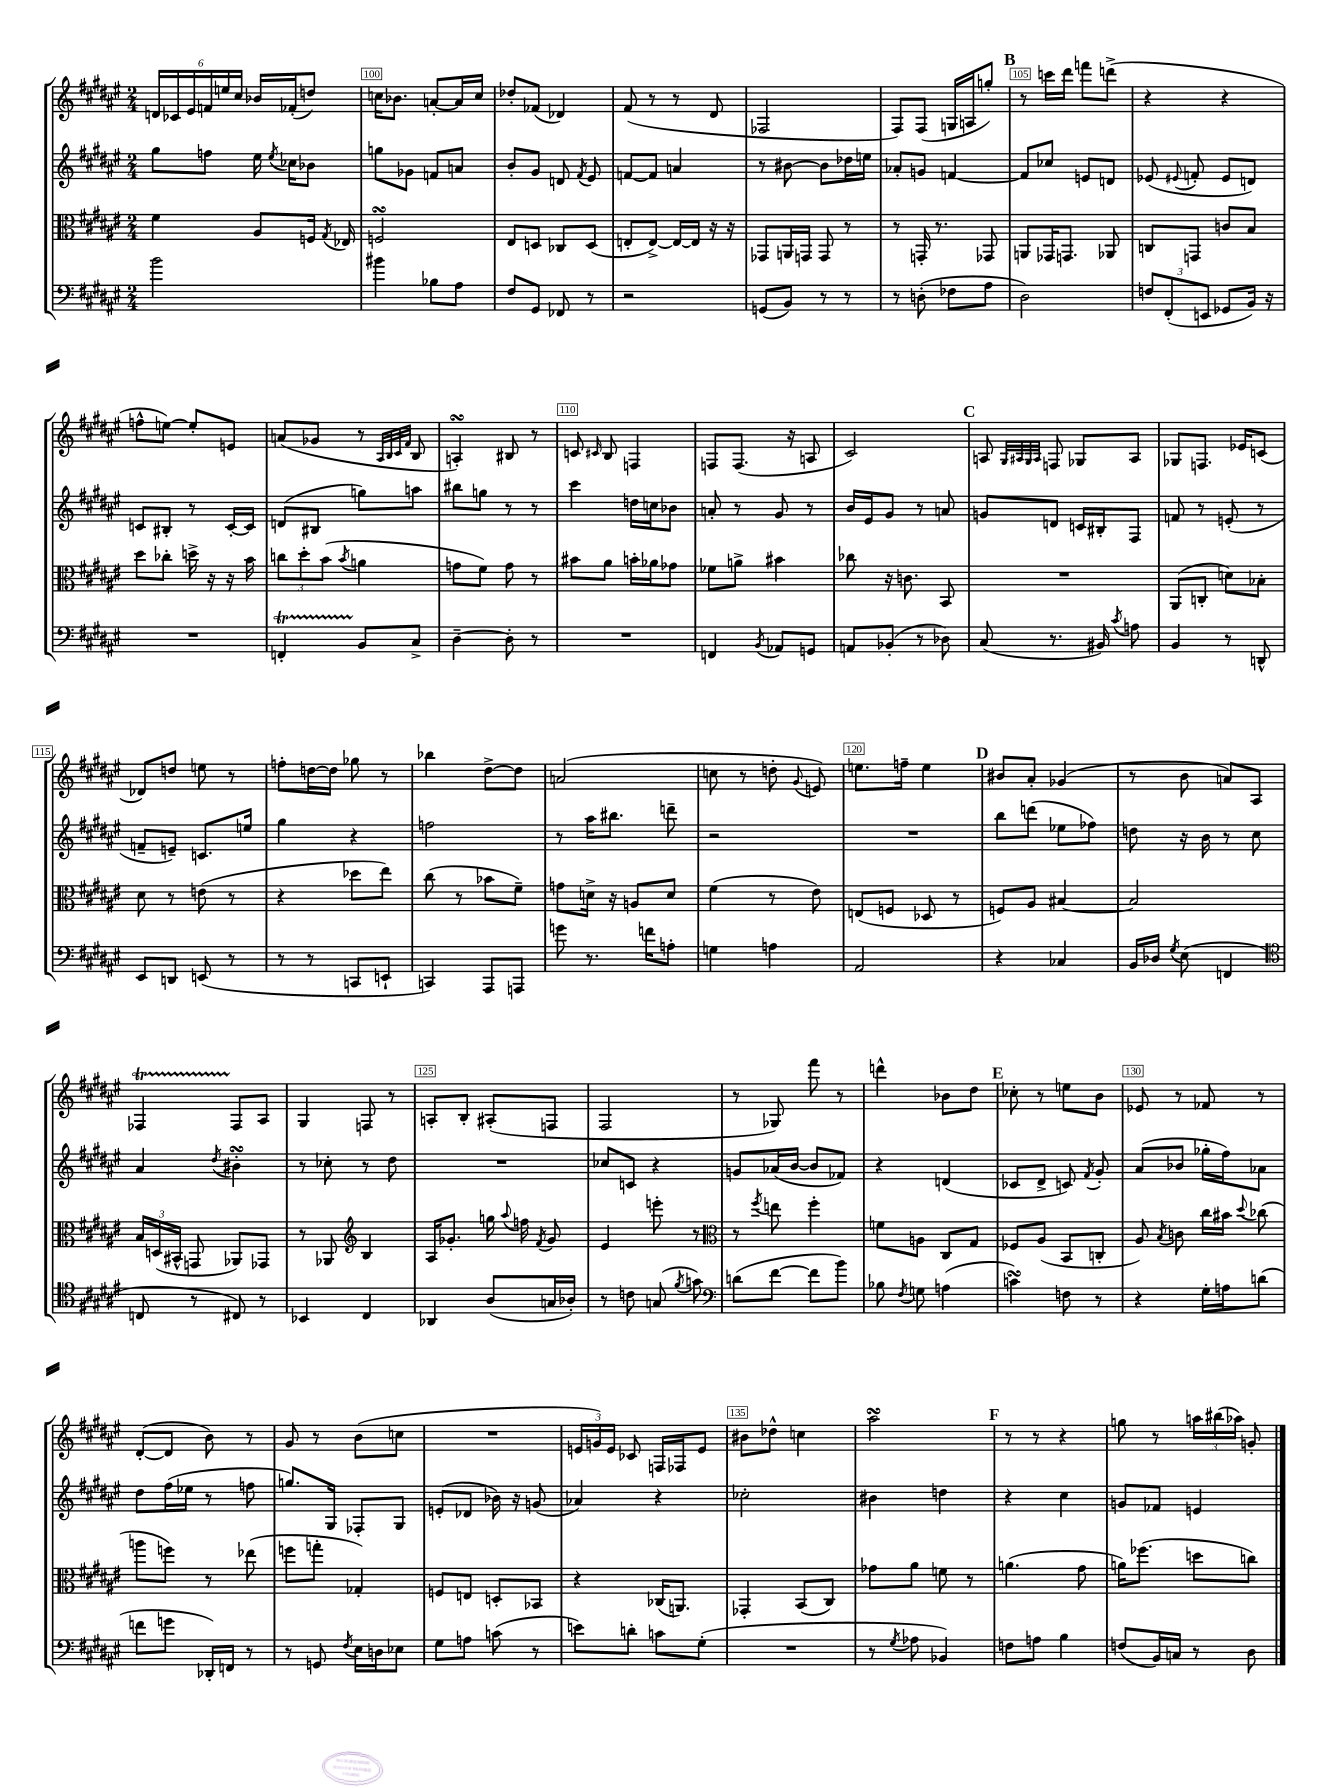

**kern	**kern	**kern	**kern
*staff4	*staff3	*staff2	*staff1
*clefF4	*clefC3	*clefG2	*clefG2
*k[f#c#g#d#a#e#]	*k[f#c#g#d#a#e#]	*k[f#c#g#d#a#e#]	*k[f#c#g#d#a#e#]
*M2/4	*M2/4	*M2/4	*M2/4
2b\	4f#\	8gg#\L	24d/LL
.	.	.	24c-/
.	.	.	24e#/
.	.	8ff\J	24f/
.	.	.	24ee/
.	.	.	24cc#/JJ
.	8A#/L	16ee#\	16b-/LL
.	.	8qee#/	.
.	.	16cc-\LK	(16f-'/J
.	16F/Jk	8b-\J	8dd/J)
.	8qG#/	.	.
.	16E-/	.	.
=	=	=	=
4b#\	2F/	8gg\L	16cc\LK
.	.	.	8.b-\J
.	.	8g-\J	.
8B-\L	.	8f/L	[8a'/L
8A#\J	.	8a/J	16a/]L
.	.	.	16cc/JJ
=	=	=	=
8F#/L	8E#/L	8b'/L	8dd-'/L
8GG#/J	8D/J	8g#/J	(8f-/J
8FF-/	8C-/L	8d/	4d-/)
.	.	8qf#/	.
8r	(8D/J	8e#/	.
=	=	=	=
2r	8E'/L	[8f/L	(8f#/
.	[8E^/J)	8f/]J	8r
.	16E/_LL	4a/	8r
.	16E/]JJ	.	.
.	16r	.	8d#/
.	16r	.	.
=	=	=	=
(8GG/L	8GG-/L	8r	2F-/
8BB/J)	16AA/L	[8b#\	.
.	16GG/JJ	.	.
8r	8GG/	8b#\]L	.
8r	8r	16dd-\L	.
.	.	16ee\JJ	.
=	=	=	=
8r	8r	8a-'/L	8F#/L)
(8D'\	16GG'/	8g/J	(8F#/J
.	8.r	.	.
8F-\L	.	[4f/	16G/LL
.	.	.	16A/J
8A#\J	8GG-/	.	8gg'/J)
=	=	=	=
2D#\)	8AA/L	8f/]L	8r
.	16GG-/K	8cc-/J	16ccc\LL
.	8.GG/J	.	16ddd#\JJ
.	.	8e/L	8fff\L
.	8AA-/	8d/J	(8ddd^\J
=	=	=	=
12F/L	8C/L	(8e-/	4r
(12FF#'/	.	.	.
.	.	8qqe#/	.
.	8GG/J	8f'/	.
12EE/J	.	.	.
8GG-/L	8c/L	8e#/L	4r
16BB/Jk)	8B/J	8d/J)	.
16r	.	.	.
=	=	=	=
2r	8dd#\L	8c/L	8ff^^\L
.	8cc-'\J	8B#'/J	[8ee\J)
.	16dd^\	8r	8ee'/]L
.	16r	.	.
.	16r	[16c'/LL	8e/J
.	16b\	16c/]JJ	.
=	=	=	=
4FF'/	12cc\L	(8d/L	(8a/L
.	12dd#'\	.	.
.	.	8B#/J	8g-/J
.	(12b\J	.	.
.	8qb/	.	.
8BB/L	4a\	8gg\L)	8r
.	.	.	32qqA#/LLL
.	.	.	32qqB/
.	.	.	32qqc#/
.	.	.	32qqf#/JJJ
8C#^/J	.	8aa\J	8B/
=	=	=	=
[4D#~\	8g\L	8bb#\L	4A'/)
.	8f#\J)	8gg\J	.
8D#'\]	8g\	8r	8B#/
8r	8r	8r	8r
=	=	=	=
2r	8b#\L	4ccc#\	8c/
.	.	.	16qqc#/
.	8a#\J	.	8B/
.	16b'\LL	16dd\LL	4F/
.	16a-\J	16cc\J	.
.	8g-\J	8b-\J	.
=	=	=	=
4FF/	8f-\L	8a'/	8F/L
.	8a^\J	8r	(8.F/J
8qBB/	.	.	.
8AA-/L	4b#\	8g#/	.
.	.	.	16r
8GG/J	.	8r	8A/
=	=	=	=
8AA/L	8cc-\	16b/LL	2c#/)
.	.	16e#/J	.
(8BB-'/J	16r	8g#/J	.
.	8.c\	.	.
8r	.	8r	.
8D-\)	8BB/	8a/	.
=	=	=	=
(8C#/	2r	8g/L	8A/
.	.	.	32qqG#/LLL
.	.	.	32qqA#/
.	.	.	32qqG#/
.	.	.	32qqA#/JJJ
8.r	.	8d/J	8F/
.	.	16c/LL	8G-/L
16BB#/)	.	16B#'/J	.
8qc#/	.	.	.
8A\	.	8F#/J	8A#/J
=	=	=	=
4BB/	(8AA#/L	8f/	8G-/L
.	8C'/J	8r	8.F/J
8r	8d\L)	(8e'/	.
.	.	.	16e-/LK
8DD^^/	8B-'\J	8r	(8c/J
=	=	=	=
8EE#/L	8d#\	8f~/L	8d-/L)
8DD/J	8r	8e~/J)	8dd/J
(8EE/	(8e\	8.c/L	8ee\
8r	8r	.	8r
.	.	16ee/Jk	.
=	=	=	=
8r	4r	4gg#\	8ff'\L
8r	.	.	[16dd\L
.	.	.	16dd\]JJ
8CC/L	8dd-\L	4r	8gg-\
8EE`/J	8ee#\J)	.	8r
=	=	=	=
4CC/)	(8cc#\	2ff\	4bb-\
.	8r	.	.
8AAA#/L	8b-\L	.	[8dd#^\L
8AAA/J	8f#~\J)	.	8dd#\]J
=	=	=	=
8g\	8g\L	8r	(2a/
8.r	16d^\Jk	16aa#\LK	.
.	16r	8.bb#\J	.
.	8A/L	.	.
16f\LK	.	.	.
8A'\J	8d/J	8ddd~\	.
=	=	=	=
4G\	(4f#\	2r	8cc\
.	.	.	8r
4A\	8r	.	8dd'\
.	.	.	8qqg#/
.	8e#\)	.	8e/)
=	=	=	=
2AA#/	(8E/L	2r	8.ee\L
.	8F/J	.	.
.	.	.	16ff~\Jk
.	8D-/	.	4ee\
.	8r	.	.
=	=	=	=
4r	8F/L)	8bb\L	8b#/L
.	8A#/J	(8ddd\J	8a#'/J
4C-/	[4B#/	8ee-\L	(4g-/
.	.	8ff-\J)	.
=	=	=	=
16BB/LL	2B#/]	8dd\	8r
16D-/JJ	.	.	.
8qG#/	.	.	.
(8E#\	.	16r	8b\
.	.	16b\	.
4FF/	.	8r	8a/L)
.	.	8cc#\	8A#/J
=	=	=	=
*clefC4	*	*	*
8C/	24B/LL	4a#/	4F-/
.	(24D/	.	.
.	24BB#^^/JJ	.	.
8r	8GG/	.	.
.	.	8qdd#/	.
8C#/)	8AA-/L)	4b#'\	8F-/L
8r	8GG-/J	.	8A#/J
=	=	=	=
4BB-/	8r	8r	4G#/
.	8AA-/	8cc-'\	.
*	*clefG2	*	*
4C#/	4B/	8r	8F/
.	.	8dd#\	8r
=	=	=	=
4AA-/	16A#/LK	2r	8A'/L
.	8.g-'/J	.	.
.	.	.	8B'/J
(8A#/L	16gg\	.	(8A#'/L
.	8qqaa#/	.	.
.	16ff\	.	.
.	8qf#/	.	.
16G/L	8g-/	.	8F/J
16A-'/JJ)	.	.	.
=	=	=	=
8r	4e#/	8cc-/L	2F#/
8c\	.	8c/J	.
(8G/	8eee'\	4r	.
8qf#/	.	.	.
8g\)	8r	.	.
=	=	=	=
*clefF4	*clefC3	*	*
(8d\L	8r	8g/L	8r
.	8qff#/	.	.
[8f#\J	8ee\	(16a-/L	8G-/)
.	.	[16b/JJ	.
8f#\]L	4ff#'\	8b/]L	8fff#\
8b\J)	.	8f-/J)	8r
=	=	=	=
8B-\	8f\L	4r	4ddd^^\
8qF#/	.	.	.
8G\	8A\J	.	.
(4A\	8C#/L	(4d/	8b-\L
.	8G#/J	.	8dd#\J
=	=	=	=
4c\)	8F-/L	8c-/L	8cc-'\
.	(8A#/J	8d#^/J	8r
8F\	8BB/L	8c/)	8ee\L
.	.	8qf#/	.
8r	8C'/J	8g#'/	8b\J
=	=	=	=
4r	8A#/)	(8a#/L	8e-/
.	8qB/	.	.
.	8c\	8b-/J	8r
16G#'\LL	16cc#\LL	16gg-'\LL	8f-/
16A\J	16b#\JJ	16ff#\J)	.
.	8qqdd#/	.	.
(8d\J	(8cc-\	8a-\J	8r
=	=	=	=
8f\L	8aa\L	8dd#\L	([8d#'/L
8g\J	8ff\J)	(16ff#\L	8d#/]J
.	.	16ee-\JJ	.
16DD-'/LL)	8r	8r	8b\)
16FF/JJ	.	.	.
8r	(8ee-\	8ff\	8r
=	=	=	=
8r	8ff\L	8.gg/L)	8g#/
8GG/	8gg'\J	.	8r
.	.	16G#/Jk	.
8qF#/	.	.	.
16E#\LL	4G-'/)	8F-'/L	(8b\L
16D\J	.	.	.
8E-\J	.	8G#/J	8cc\J
=	=	=	=
8G#\L	8F/L	(8e'/L	2r
8A\J	8E/J	8d-/J	.
(8c\	8D'/L	16b-\)	.
.	.	16r	.
8r	8BB-/J	(8g/	.
=	=	=	=
8e\L)	4r	4a-/)	24e/LL
.	.	.	24g/)
.	.	.	24e/JJ
8d'\J	.	.	8c-/
8c\L	(16C-/LK	4r	16F/LL
.	8.AA/J)	.	16F-/J
(8G#'\J	.	.	8e/J
=	=	=	=
2r	4GG-'/	2cc-'\	8b#\L
.	.	.	8dd-^^\J
.	(8BB/L	.	4cc\
.	8C#/J)	.	.
=	=	=	=
8r	8g-\L	4b#\	2aa#\
8qG#/	.	.	.
8A-\	8a#\J	.	.
4BB-/)	8f\	4dd\	.
.	8r	.	.
=	=	=	=
8F\L	(4.a\	4r	8r
8A\J	.	.	8r
4B\	.	4cc#\	4r
.	8g#\	.	.
=	=	=	=
(8F/L	16a\LK)	8g/L	8gg\
.	(8.ff-\J	.	.
16BB/L)	.	8f-/J	8r
16C/JJ	.	.	.
8r	8dd\L	4e/	24aa\LL
.	.	.	(24bb#\
.	.	.	24aa-\JJ)
8D#\	8cc\J)	.	8g'/
==	==	==	==
*-	*-	*-	*-
